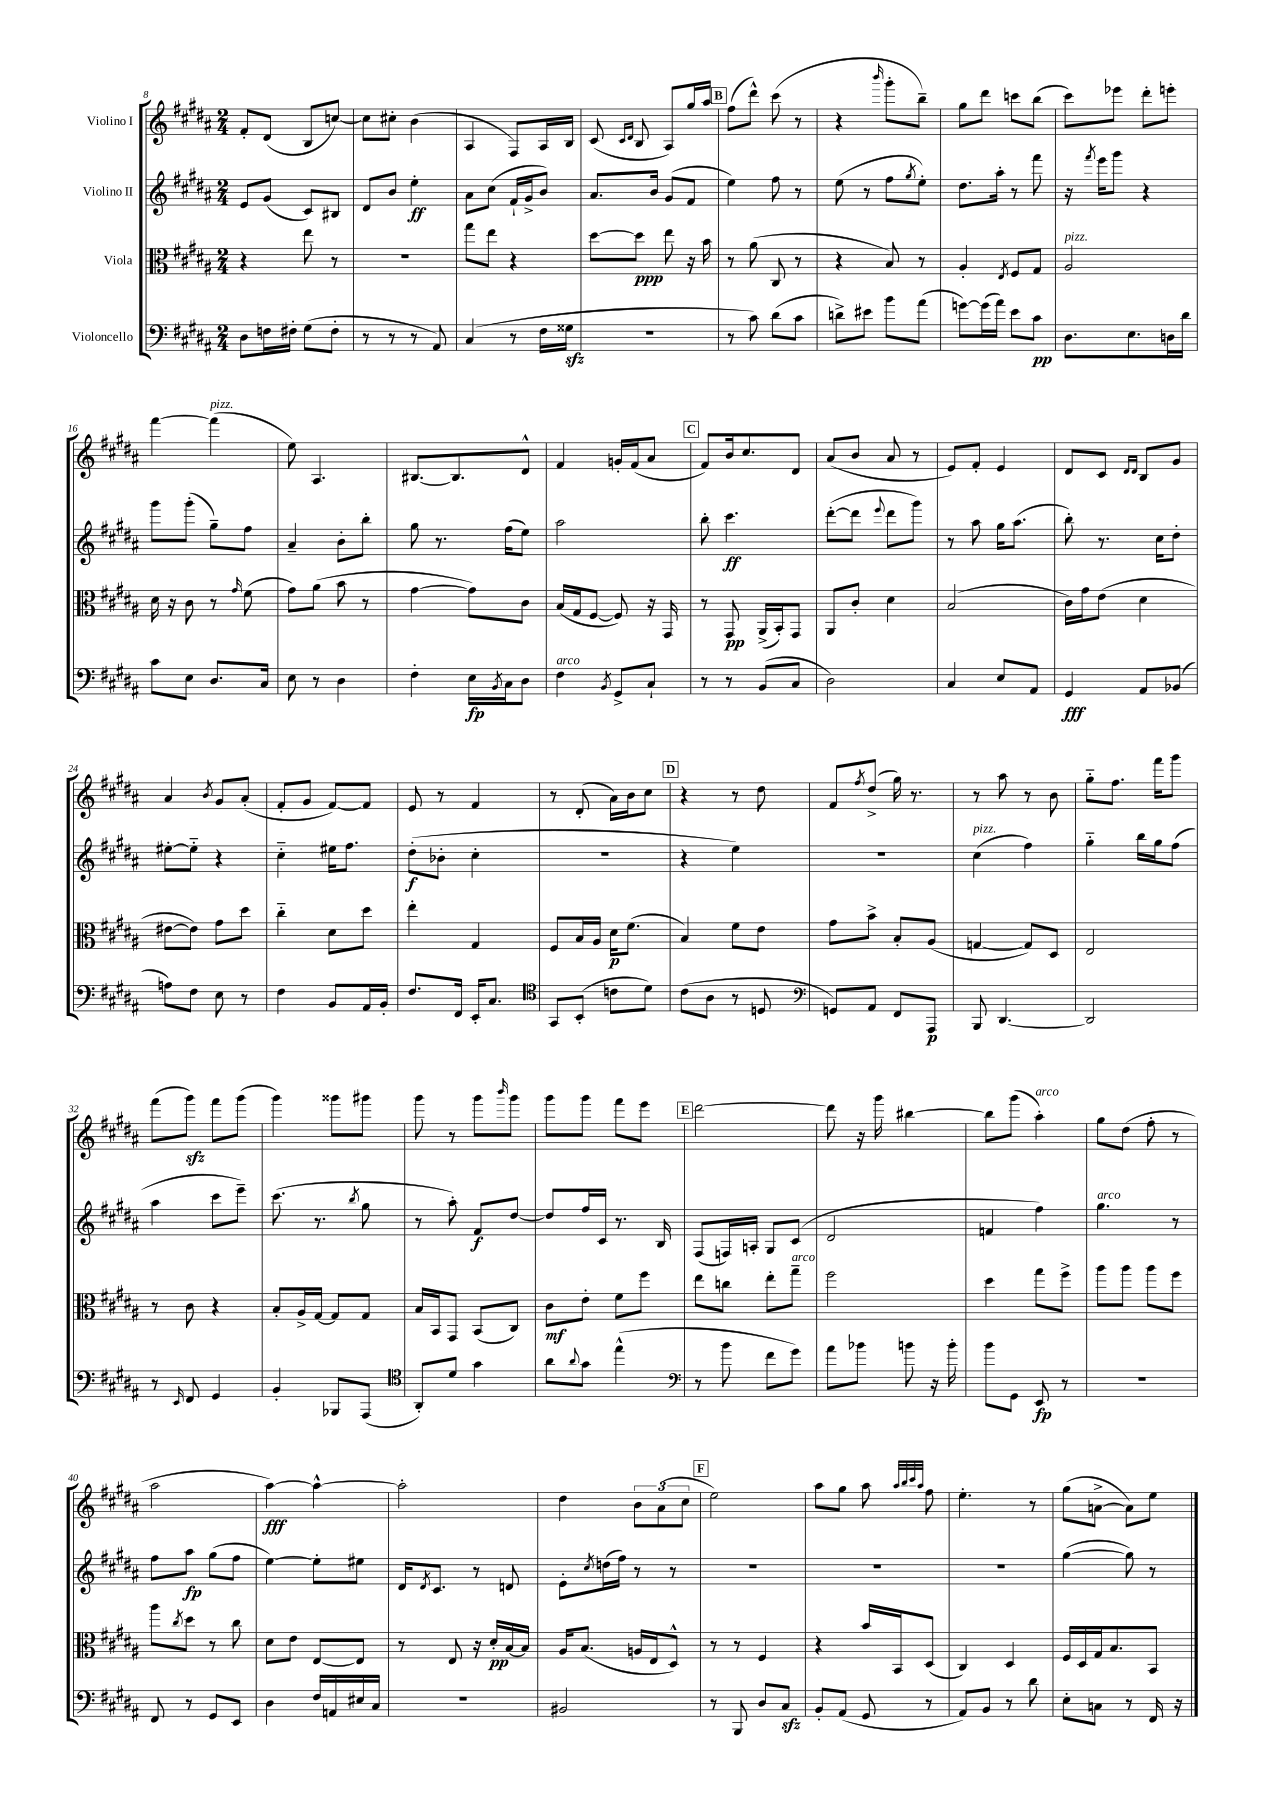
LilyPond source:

<<
\new StaffGroup <<
\new Staff = "s0" \with { instrumentName = "Violino I" } {
    \clef treble \key b \major \numericTimeSignature \time 2/4
    fis'8-. dis'8( b8 c''8~) |
    c''8 cis''8-. b'4( |
    ais4 fis8) ais16 b16 |
    cis'8( \grace { cis'16 dis'16 } b8 ais8) gis''16 ais''16 |
    \mark \markup { \box "B" } fis''8( dis'''8-^) cis'''8( r8 |
    r4 \grace { b'''16 } gis'''8-. b''8--) |
    gis''8 dis'''8 c'''8 b''8( |
    cis'''8) ees'''8 dis'''8-. e'''8-. |
    fis'''4~ fis'''4^\markup { \italic "pizz." }( |
    e''8) ais4. |
    bis8.~ bis8. dis'8-^ |
    fis'4 g'16-. fis'16( ais'8 |
    \mark \markup { \box "C" } fis'8) b'16 cis''8. dis'8 |
    ais'8( b'8 ais'8 r8 |
    e'8) fis'8-. e'4 |
    dis'8 cis'8 \grace { dis'16 dis'16 } b8 gis'8 |
    ais'4 \acciaccatura { b'8 } gis'8 ais'8-.( |
    fis'8-. gis'8 fis'8~) fis'8 |
    e'8 r8 fis'4 |
    r8 dis'8-.( ais'16) b'16 cis''8 |
    \mark \markup { \box "D" } r4 r8 dis''8 |
    fis'8 \acciaccatura { fis''8 } dis''8->( gis''16) r8. |
    r8 ais''8 r8 b'8 |
    gis''8-_ fis''8. fis'''16 gis'''8 |
    fis'''8( gis'''8\sfz) fis'''8 gis'''8( |
    gis'''4) gisis'''8 gis'''8 |
    gis'''8 r8 gis'''8 \grace { b'''16 } gis'''8 |
    gis'''8 gis'''8 fis'''8 e'''8 |
    \mark \markup { \box "E" } dis'''2~ |
    dis'''8 r16 gis'''16 bis''4~ |
    bis''8 gis'''8( ais''4-.^\markup { \italic "arco" }) |
    gis''8 dis''8( fis''8-. r8 |
    ais''2 |
    ais''4~\fff) ais''4~-^ |
    ais''2-. |
    dis''4 \tuplet 3/2 { b'8 ais'8( cis''8 } |
    \mark \markup { \box "F" } e''2) |
    ais''8 gis''8 ais''8 \grace { ais''32 b''32 cis'''32 ais''32 } fis''8 |
    e''4.-. r8 |
    gis''8( a'8~-> a'8) e''8 \bar "|." |
}
\new Staff = "s1" \with { instrumentName = "Violino II" } {
    \clef treble \key b \major \numericTimeSignature \time 2/4
    e'8 gis'8( cis'8) bis8 |
    dis'8 b'8 e''4-.\ff |
    ais'8 cis''8( fis'16-! gis'16-> b'8) |
    ais'8. b'16 gis'8( fis'8 |
    \mark \markup { \box "B" } e''4) fis''8 r8 |
    e''8( r8 fis''8 \acciaccatura { gis''8 } e''8-.) |
    dis''8. ais''16-. r8 fis'''8 |
    r16 \acciaccatura { fis'''8 } e'''16 gis'''8 r4 |
    gis'''8 gis'''8-.( gis''8--) fis''8 |
    ais'4-- b'8-. b''8-. |
    gis''8 r8. fis''16( e''8) |
    ais''2 |
    \mark \markup { \box "C" } b''8-. cis'''4.\ff |
    dis'''8~-.( dis'''8 \appoggiatura { e'''8 } dis'''8 gis'''8) |
    r8 ais''8 gis''16 ais''8.( |
    b''8-.) r8. cis''16 dis''8-. |
    eis''8~-. eis''8-_ r4 |
    cis''4-_ eis''16 fis''8. |
    dis''8-.\f( bes'8-. cis''4-. |
    R2 |
    \mark \markup { \box "D" } r4 e''4) |
    r2 |
    cis''4^\markup { \italic "pizz." }( fis''4) |
    gis''4-_ b''16 gis''16 fis''8( |
    ais''4 cis'''8 e'''8--) |
    cis'''8.( r8. \acciaccatura { b''8 } gis''8 |
    r8 ais''8-.) fis'8\f dis''8~ |
    dis''8 fis''16 cis'16 r8. b16 |
    \mark \markup { \box "E" } fis8( f16) a16-. gis8 cis'8( |
    dis'2 |
    f'4 fis''4) |
    gis''4.^\markup { \italic "arco" } r8 |
    fis''8 ais''8\fp gis''8( fis''8 |
    e''4~) e''8-. eis''8 |
    dis'16 \acciaccatura { dis'8 } cis'8. r8 d'8 |
    e'8-. \acciaccatura { cis''8 } d''16( fis''16) r8 r8 |
    \mark \markup { \box "F" } r2 |
    R2 |
    R2 |
    gis''4~( gis''8) r8 \bar "|." |
}
\new Staff = "s2" \with { instrumentName = "Viola" } {
    \clef alto \key b \major \numericTimeSignature \time 2/4
    r4 e''8 r8 |
    R2 |
    gis''8 e''8 r4 |
    dis''8~ dis''8\ppp e''8 r16 b'16 |
    \mark \markup { \box "B" } r8 ais'8( cis8 r8 |
    r4 b8) r8 |
    ais4-. \acciaccatura { e8 } fis8 gis8 |
    ais2^\markup { \italic "pizz." } |
    dis'16 r16 cis'8 r8 \grace { gis'16 } fis'8( |
    gis'8) ais'8( b'8 r8 |
    gis'4~ gis'8) cis'8 |
    b16( gis16 fis8~ fis8) r16 gis,16 |
    \mark \markup { \box "C" } r8 gis,8\pp ais,16->( b,16-.) gis,8 |
    ais,8 cis'8-. dis'4 |
    b2( |
    cis'16) gis'16 e'8( dis'4 |
    eis'8~ eis'8) gis'8 dis''8 |
    cis''4-_ dis'8 dis''8 |
    e''4-. gis4 |
    fis8 b16 ais16 dis'16\p fis'8.( |
    \mark \markup { \box "D" } b4) fis'8 e'8 |
    gis'8 b'8-> b8-. ais8( |
    g4~ g8) dis8 |
    e2 |
    r8 cis'8 r4 |
    b8-. ais16-> gis16~ gis8 gis8 |
    b16 b,16 gis,8 b,8( cis8) |
    cis'8\mf e'8-. fis'8 fis''8 |
    \mark \markup { \box "E" } e''8 c''8 e''8-. gis''8--^\markup { \italic "arco" } |
    fis''2 |
    dis''4 gis''8 fis''8-> |
    ais''8 ais''8 ais''8 fis''8 |
    ais''8 \acciaccatura { cis''8 } dis''8 r8 cis''8 |
    dis'8 e'8 e8~ e8 |
    r8 e8 r16 dis'16-.\pp b16~ b16 |
    ais16 b8.( a16 e16 dis8-^) |
    \mark \markup { \box "F" } r8 r8 fis4 |
    r4 b'16 b,16 dis8( |
    cis4) dis4 |
    fis16 dis16 gis16 b8. b,8 \bar "|." |
}
\new Staff = "s3" \with { instrumentName = "Violoncello" } {
    \clef bass \key b \major \numericTimeSignature \time 2/4
    dis8 f16 fis16-. gis8( fis8-. |
    r8 r8 r8 ais,8) |
    cis4( r8 fis16 gisis16\sfz |
    R2 |
    \mark \markup { \box "B" } r8 cis'8) dis'8( cis'8 |
    d'8->) eis'8 b'8 ais'8( |
    g'8~) g'16( ais'16) e'8 cis'8\pp |
    dis8. e8. d16 dis'16 |
    cis'8 e8 dis8. cis16 |
    e8 r8 dis4 |
    fis4-. e16\fp \acciaccatura { b,8 } cis16 dis8 |
    fis4^\markup { \italic "arco" } \acciaccatura { b,8 } gis,8-> cis8-! |
    \mark \markup { \box "C" } r8 r8 b,8( cis8 |
    dis2) |
    cis4 e8 ais,8 |
    gis,4\fff ais,8 bes,8( |
    a8) fis8 e8 r8 |
    fis4 b,8 ais,16 b,16-. |
    fis8. fis,16 e,16-. cis8. |
    \clef tenor gis,8 b,8-.( c'8 dis'8) |
    \mark \markup { \box "D" } cis'8( ais8 r8 d8 |
    \clef bass g,8) ais,8 fis,8 ais,,8\p |
    b,,8 dis,4.~ |
    dis,2 |
    r8 \grace { e,16 } fis,8 gis,4 |
    b,4-. bes,,8 ais,,8( |
    \clef tenor ais,8-.) dis'8 gis'4 |
    ais'8 \appoggiatura { ais'8 } gis'8 e''4-^( |
    \mark \markup { \box "E" } \clef bass r8 b'8 fis'8 gis'8) |
    ais'8 bes'8 b'8 r16 b'16-. |
    b'8 gis,8 e,8\fp r8 |
    r2 |
    fis,8 r8 gis,8 e,8 |
    dis4 fis16 a,16 eis16 cis16 |
    r2 |
    bis,2 |
    \mark \markup { \box "F" } r8 b,,8 dis8 cis8\sfz |
    b,8-. ais,8( gis,8 r8 |
    ais,8) b,8 r8 dis'8 |
    e8-. c8 r8 fis,16 r16 \bar "|." |
}
>>
>>
\layout { \context { \Score currentBarNumber = #8 } }
